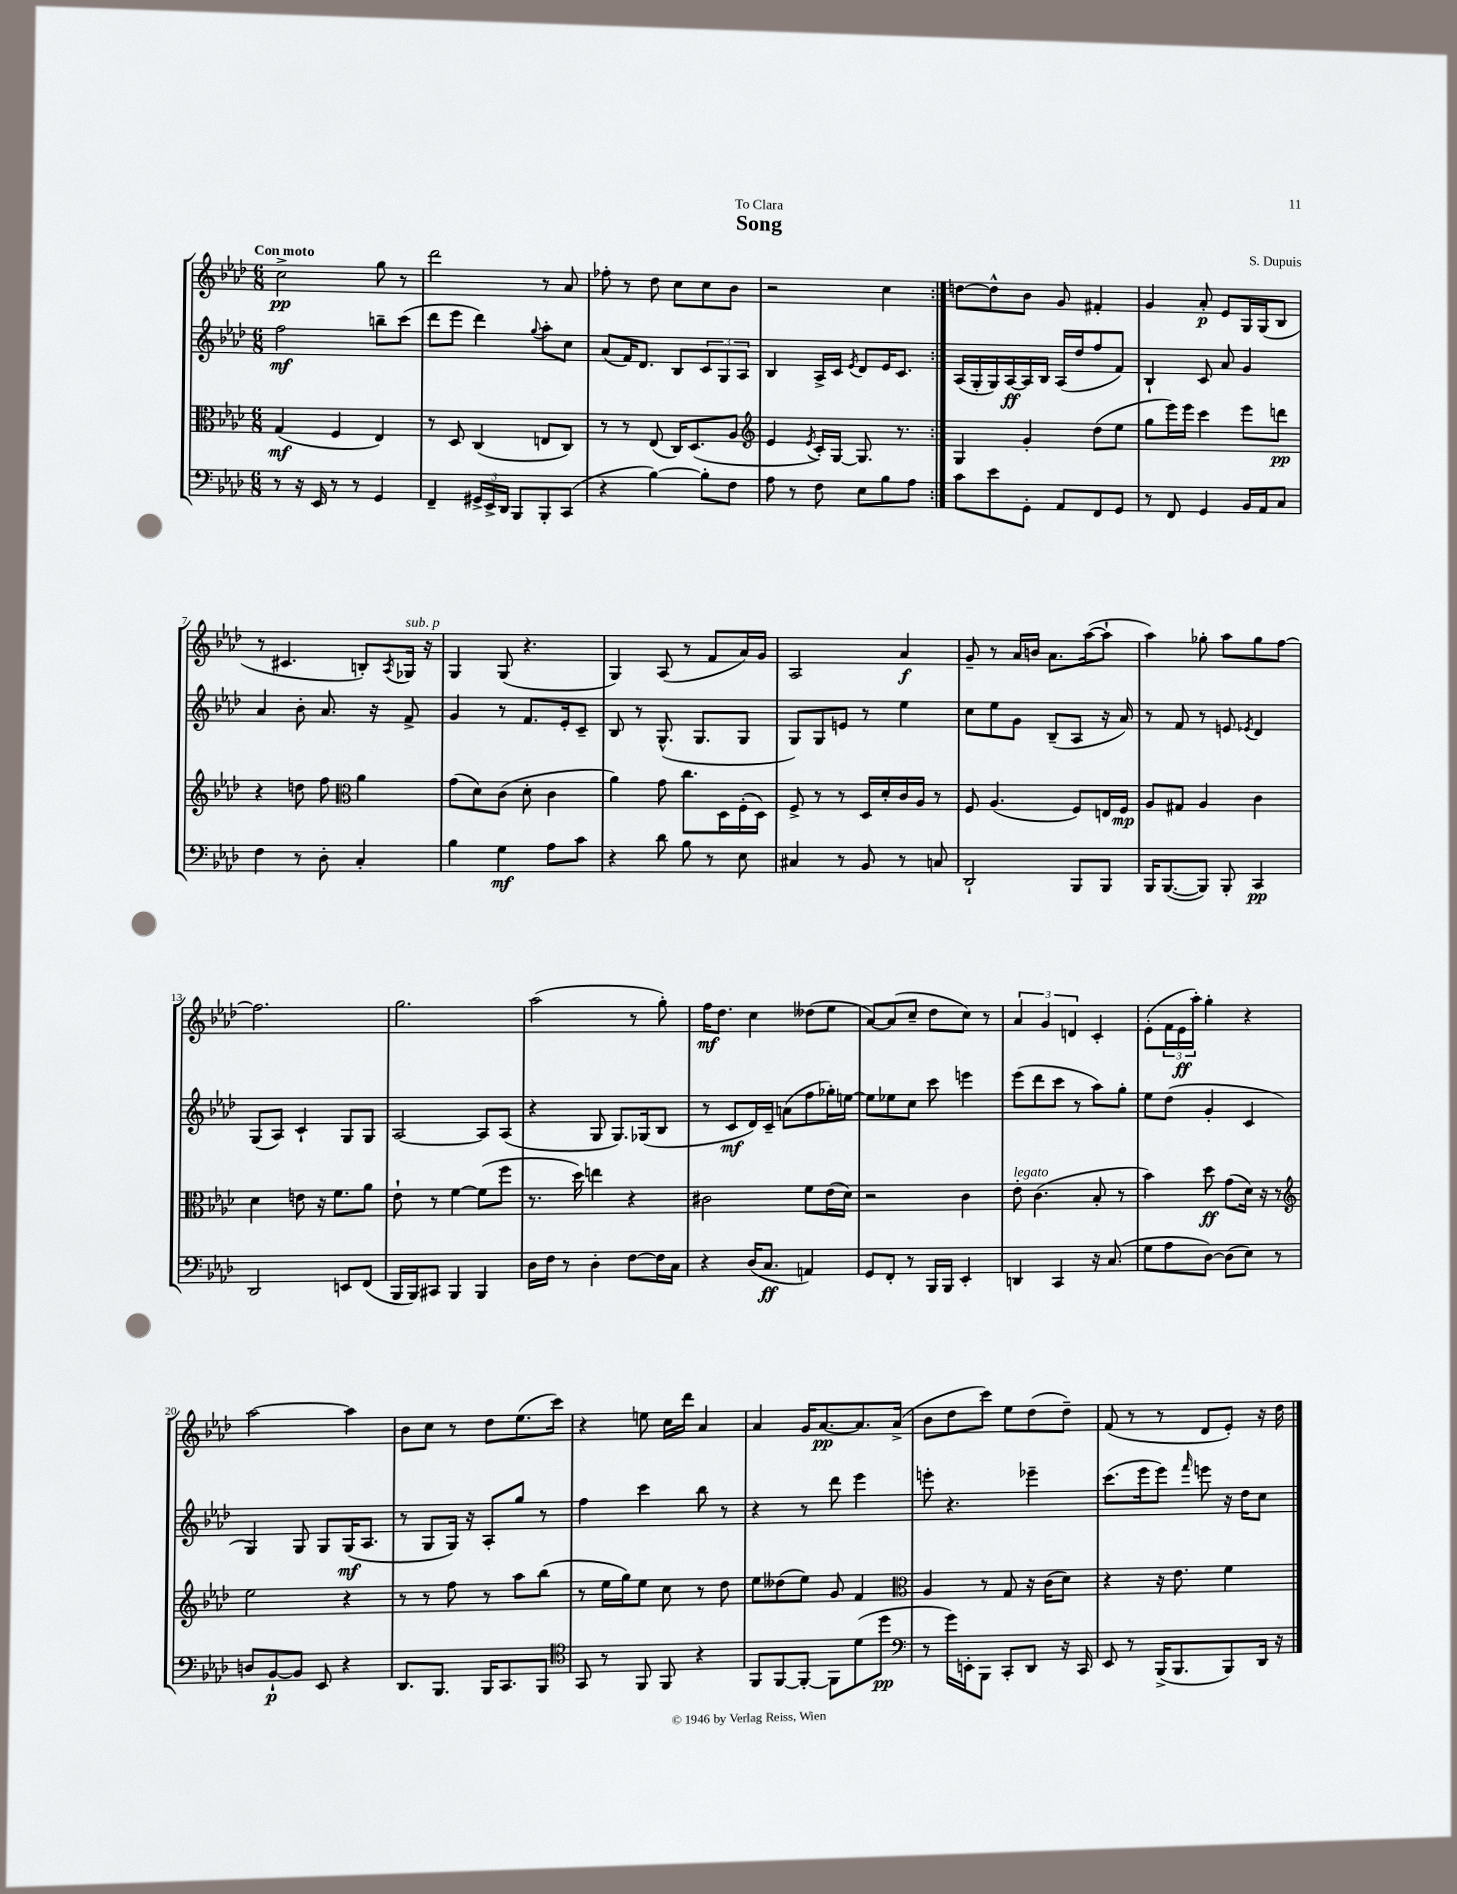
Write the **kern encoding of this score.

**kern	**dynam	**kern	**dynam	**kern	**dynam	**kern	**dynam
*part4	*part4	*part3	*part3	*part2	*part2	*part1	*part1
*staff4	*staff4	*staff3	*staff3	*staff2	*staff2	*staff1	*staff1
*clefF4	*	*clefC3	*	*clefG2	*	*clefG2	*
*k[b-e-a-d-]	*	*k[b-e-a-d-]	*	*k[b-e-a-d-]	*	*k[b-e-a-d-]	*
*M6/8	*	*M6/8	*	*M6/8	*	*M6/8	*
=1	=1	=1	=1	=1	=1	=1	=1
!	!	!	!	!	!	!LO:TX:a:B:t=Con moto	!
8r	.	(4G/	mf	2ff\	mf	2cc^\	pp
16r	.	.	.	.	.	.	.
16EE-/	.	.	.	.	.	.	.
8r	.	4F/	.	.	.	.	.
8r	.	.	.	.	.	.	.
4GG/	.	4E-/)	.	8bbn~\L	.	8gg\	.
.	.	.	.	(8ccc\J	.	8r	.
=2	=2	=2	=2	=2	=2	=2	=2
4FF~/	.	8r	.	8ddd-\L	.	2ddd-\	.
.	.	8D-/	.	8eee-\J	.	.	.
24GG#X^/LL	.	(4C/	.	4ddd-\)	.	.	.
24EE-^/	.	.	.	.	.	.	.
24DD-/JJ	.	.	.	.	.	.	.
8BBB-/L	.	.	.	.	.	.	.
.	.	.	.	8qqgg/	.	.	.
8BBB-'/	.	8En/L	.	8aa-'\L	.	8r	.
(8CC/J	.	8C/J)	.	8cc\J	.	8a-/	.
=3	=3	=3	=3	=3	=3	=3	=3
4r	.	8r	.	(8a-/L	.	8ff-X'\	.
.	.	8r	.	16f/K)	.	8r	.
.	.	.	.	8.d-/J	.	.	.
[4B-\)	.	(8E-/	.	.	.	8dd-\	.
.	.	16C/KL)	.	8B-/L	.	8cc\L	.
.	.	(8.D-/	.	.	.	.	.
8B-'\L]	.	.	.	12c/	.	8cc\	.
.	.	.	.	12G/	.	.	.
8F\J	.	8A-/J	.	.	.	8b-\J	.
.	.	.	.	12A-/J	.	.	.
=4	=4	=4	=4	=4	=4	=4	=4
*	*	*clefG2	*	*	*	*	*
8A-\	.	4e-/	.	4B-/	.	2r	.
8r	.	.	.	.	.	.	.
.	.	8qe-/	.	.	.	.	.
8F\	.	16c'/LL)	.	16A-^/LL	.	.	.
.	.	[16G/JJ	.	16c/JJ	.	.	.
.	.	.	.	8qe-/	.	.	.
8E-\L	.	8.G/]	.	8d-/L	.	.	.
8B-\	.	.	.	16e-/K	.	4cc\	.
.	.	8.r	.	8.c/J	.	.	.
8A-\J	.	.	.	.	.	.	.
=5:|!	=5:|!	=5:|!	=5:|!	=5:|!	=5:|!	=5:|!	=5:|!
8c\L	.	4G/	.	(16A-/LL	.	[8ddn\L	.
.	.	.	.	16G'/	.	.	.
8e-\	.	.	.	16G/)	.	8dd^^\]	.
.	.	.	.	[16A-/	ff	.	.
8GG'\J	.	4g'/	.	16A-/]	.	8b-\J	.
.	.	.	.	16B-/JJ	.	.	.
8AA-/L	.	.	.	(16A-/LL	.	8g/	.
.	.	.	.	16dd-/J	.	.	.
8FF/	.	(8dd-\L	.	8ff/	.	4f#X'/	.
8GG/J	.	8ee-\J	.	8f/J)	.	.	.
=6	=6	=6	=6	=6	=6	=6	=6
8r	.	8gg\L	.	4B-`/	.	4g/	.
8FF/	.	16eee-\L)	.	.	.	.	.
.	.	16eee-\JJ	.	.	.	.	.
4GG/	.	4ccc\	.	8c/	.	8a-'/	p
.	.	.	.	8a-/	.	8e-/L	.
16BB-/LL	.	8eee-\L	.	4g/	.	16G/L	.
16AA-/J	.	.	.	.	.	(16G/J	.
8C/J	.	8dddn\J	pp	.	.	8B-/J	.
!!LO:LB:g=z
=7	=7	=7	=7	=7	=7	=7	=7
4F\	.	4r	.	4a-/	.	8r	.
.	.	.	.	.	.	4.c#X/	.
8r	.	8ddn\	.	8b-'\	.	.	.
8D-'\	.	8ff\	.	8.a-/	.	.	.
*	*	*clefC3	*	*	*	*	*
4C'/	.	4a-\	.	.	.	8Bn'/L)	.
.	.	.	.	16r	.	.	.
.	.	.	.	.	.	8qA-/	.
!	!	!	!	!	!	!LO:TX:a:i:t=sub. p	!
.	.	.	.	8f^/	.	16G-X/Jk	.
.	.	.	.	.	.	16r	.
=8	=8	=8	=8	=8	=8	=8	=8
4B-\	.	(8g\L	.	4g/	.	4G/	.
.	.	8d-\)	.	.	.	.	.
4G\	mf	(8c\J	.	8r	.	(8G/	.
.	.	8d-'\	.	8.f/L	.	4.r	.
8A-\L	.	4c\	.	.	.	.	.
.	.	.	.	16e-'/k	.	.	.
8c\J	.	.	.	8c~/J	.	.	.
=9	=9	=9	=9	=9	=9	=9	=9
4r	.	4a-\)	.	8B-/	.	4G/)	.
.	.	.	.	8r	.	.	.
8d-\	.	8g\	.	(8.G^^/	.	(8A-/	.
8B-\	.	8.cc\L	.	.	.	8r	.
.	.	.	.	8.G/L	.	.	.
8r	.	.	.	.	.	8f/L	.
.	.	16D-\L	.	.	.	.	.
8E-\	.	(16F'\	.	8G/J	.	16a-/L)	.
.	.	16D-\JJ)	.	.	.	16g/JJ	.
=10	=10	=10	=10	=10	=10	=10	=10
4C#X/	.	8F^/	.	8G/L)	.	2A-/	.
.	.	8r	.	8G/	.	.	.
8r	.	8r	.	8en/J	.	.	.
8BB-/	.	16D-/LL	.	8r	.	.	.
.	.	16d-'/	.	.	.	.	.
8r	.	16c/	.	4ee-\	.	4a-/	f
.	.	16A-/JJ	.	.	.	.	.
8Cn/	.	8r	.	.	.	.	.
=11	=11	=11	=11	=11	=11	=11	=11
2DD-`/	.	8F/	.	8cc\L	.	8g~/	.
.	.	(4.A-/	.	8ee-\	.	8r	.
.	.	.	.	8g\J	.	16a-/LL	.
.	.	.	.	.	.	16bn/JJ	.
.	.	.	.	(8B-~/L	.	8.a-\L	.
8BBB-/L	.	8F/L)	.	8A-/J	.	.	.
.	.	.	.	.	.	([16aa-\k	.
8BBB-/J	.	16En/L	.	16r	.	8aa-`\J]	.
.	.	16F/JJ	mp	16a-/)	.	.	.
=12	=12	=12	=12	=12	=12	=12	=12
16BBB-/KL	.	8A-/L	.	8r	.	4aa-\)	.
([8.BBB-/	.	.	.	.	.	.	.
.	.	8G#X/J	.	8f/	.	.	.
8BBB-/J])	.	4A-/	.	8r	.	8gg-X'\	.
8BBB-'/	.	.	.	8en/	.	8aa-\L	.
.	.	.	.	8qe-X/	.	.	.
4CC/	pp	4c\	.	4d-/	.	8gg-\	.
.	.	.	.	.	.	[8ff\J	.
!!LO:LB:g=z
=13	=13	=13	=13	=13	=13	=13	=13
2DD-/	.	4d-\	.	(8G/L	.	2.ff\]	.
.	.	.	.	8A-/J)	.	.	.
.	.	8en\	.	4c`/	.	.	.
.	.	16r	.	.	.	.	.
.	.	8.f\L	.	.	.	.	.
8EEn/L	.	.	.	8G/L	.	.	.
(8FF/J	.	8a-\J	.	8G/J	.	.	.
=14	=14	=14	=14	=14	=14	=14	=14
16BBB-/LL	.	8e-`\	.	[2A-/	.	2.gg\	.
16BBB-/J)	.	.	.	.	.	.	.
8CC#X/J	.	8r	.	.	.	.	.
4BBB-/	.	[4f\	.	.	.	.	.
4BBB-/	.	(8f\L]	.	8A-/L]	.	.	.
.	.	8ff\J	.	(8A-/J	.	.	.
=15	=15	=15	=15	=15	=15	=15	=15
16D-\LL	.	8.r	.	4r	.	(2aa-\	.
16F\JJ	.	.	.	.	.	.	.
8r	.	.	.	.	.	.	.
.	.	16dd-\)	.	.	.	.	.
4D-'\	.	4een\	.	8G/	.	.	.
.	.	.	.	8.G/L)	.	.	.
[8F\L	.	4r	.	.	.	8r	.
.	.	.	.	(16G-X/k	.	.	.
16F\L]	.	.	.	8B-/J	.	8gg'\)	.
16C\JJ	.	.	.	.	.	.	.
=16	=16	=16	=16	=16	=16	=16	=16
4r	.	2c#X\	.	8r	.	16ff\KL	mf
.	.	.	.	.	.	8.dd-\J	.
.	.	.	.	8c/L	mf	.	.
(16D-/KL	.	.	.	16d-/L)	.	4cc\	.
8.C/J	ff	.	.	16c~/JJ	.	.	.
.	.	.	.	(8an\L	.	.	.
4AAn/)	.	8f\L	.	8ff\	.	(8dd--X\L	.
.	.	(16e-\L	.	16gg-X'\L)	.	8ee-\J	.
.	.	16d-\JJ)	.	[16een\JJ	.	.	.
=17	=17	=17	=17	=17	=17	=17	=17
8GG/L	.	2r	.	8ee\L]	.	[8a-/L)	.
8FF'/J	.	.	.	8ee-X\	.	(8a-/]	.
8r	.	.	.	8cc\J	.	8cc~/J	.
16BBB-/LL	.	.	.	8ccc\	.	8dd-\L	.
16BBB-/JJ	.	.	.	.	.	.	.
4EE-'/	.	4c\	.	4eeen\	.	8cc\J)	.
.	.	.	.	.	.	8r	.
=18	=18	=18	=18	=18	=18	=18	=18
!	!	!LO:TX:a:i:t=legato	!	!	!	!	!
4DDn/	.	8e-'\	.	(8eee-\L	.	6a-/	.
.	.	(4.c\	.	8ddd-\	.	.	.
.	.	.	.	.	.	6g/	.
4CC/	.	.	.	8ccc\J	.	.	.
.	.	.	.	.	.	6dn/	.
.	.	.	.	8r	.	.	.
16r	.	8B-'/	.	8aa-\L)	.	4c'/	.
(8.C/	.	.	.	.	.	.	.
.	.	8r	.	8gg'\J	.	.	.
=19	=19	=19	=19	=19	=19	=19	=19
8G\L	.	4b-\)	.	8ee-\L	.	(8e-'\L	.
8A-\	.	.	.	(8dd-\J	.	24f\L	.
.	.	.	.	.	.	24e-\	ff
.	.	.	.	.	.	24aa-'\JJ)	.
[8D-\J)	.	8dd-\	ff	4g'/	.	4gg'\	.
(8D-\L]	.	(8g\L	.	.	.	.	.
8E-\J)	.	16d-\Jk)	.	4c/	.	4r	.
.	.	16r	.	.	.	.	.
8r	.	8r	.	.	.	.	.
!!LO:LB:g=z
=20	=20	=20	=20	=20	=20	=20	=20
*	*	*clefG2	*	*	*	*	*
8Dn/L	.	2ee-\	.	4G/)	.	[2aa-\	.
[8BB-`/	p	.	.	.	.	.	.
8BB-/J]	.	.	.	8G/	.	.	.
8EE-/	.	.	.	8G/L	.	.	.
4r	.	4r	.	(16G/K	mf	4aa-\]	.
.	.	.	.	8.A-/J	.	.	.
=21	=21	=21	=21	=21	=21	=21	=21
8.DD-/L	.	8r	.	8r	.	8b-\L	.
.	.	8r	.	8G/L	.	8cc\J	.
8.BBB-/J	.	.	.	.	.	.	.
.	.	8ff\	.	16G/Jk)	.	8r	.
.	.	.	.	16r	.	.	.
16BBB-/KL	.	8r	.	8A-'/L	.	8dd-\L	.
8.CC/	.	.	.	.	.	.	.
.	.	8aa-\L	.	8gg/J	.	(8.ee-\	.
8BBB-/J	.	(8bb-\J	.	8r	.	.	.
.	.	.	.	.	.	16ccc\Jk)	.
=22	=22	=22	=22	=22	=22	=22	=22
*clefC4	*	*	*	*	*	*	*
8GG/	.	8r	.	4ff\	.	4r	.
8r	.	16ee-\LL	.	.	.	.	.
.	.	16gg\J)	.	.	.	.	.
8FF/	.	8ee-\J	.	4ccc\	.	8een\	.
8FF/	.	8cc\	.	.	.	16cc\LL	.
.	.	.	.	.	.	16ddd-\JJ	.
4r	.	8r	.	8bb-\	.	4a-/	.
.	.	8dd-\	.	8r	.	.	.
=23	=23	=23	=23	=23	=23	=23	=23
8FF/L	.	8ee-\L	.	4r	.	4a-/	.
[8FF/	.	(8dd--X\	.	.	.	.	.
8FF'/J_	.	8ee-\J)	.	8r	.	16g/KL	.
.	.	.	.	.	.	[8.a-/	pp
8FF\L]	.	8g/	.	8ddd-\	.	.	.
(8d-\	.	4f/	.	4eee-\	.	8.a-/]	.
8dd-\J	pp	.	.	.	.	.	.
.	.	.	.	.	.	(16a-^/Jk	.
=24	=24	=24	=24	=24	=24	=24	=24
*clefF4	*	*clefC3	*	*	*	*	*
8r	.	4A-/	.	8eeen'\	.	8b-\L	.
16g\LL)	.	.	.	4.r	.	8dd-\	.
16EEn'\J	.	.	.	.	.	.	.
8BBB-\J	.	8r	.	.	.	8ccc\J)	.
8CC'/L	.	8G/	.	.	.	8ee-\L	.
8DD-/J	.	16r	.	4eee-X~\	.	(8dd-\	.
.	.	(16c\KL	.	.	.	.	.
16r	.	8d-\J)	.	.	.	8dd-~\J)	.
16CC/	.	.	.	.	.	.	.
=25	=25	=25	=25	=25	=25	=25	=25
8EE-/	.	4r	.	(8.ccc\L	.	(8f/	.
8r	.	.	.	.	.	8r	.
.	.	.	.	16eee-\k	.	.	.
(16BBB-^/KL	.	16r	.	8eee-\J)	.	8r	.
8.BBB-/	.	8.e-\	.	.	.	.	.
.	.	.	.	16qqfff/	.	.	.
.	.	.	.	8eeen\	.	8d-/L	.
8BBB-/)	.	4f\	.	16r	.	8e-'/J)	.
.	.	.	.	16dd-\KL	.	.	.
16DD-/Jk	.	.	.	8cc\J	.	16r	.
16r	.	.	.	.	.	16dd-\	.
==	==	==	==	==	==	==	==
*-	*-	*-	*-	*-	*-	*-	*-
